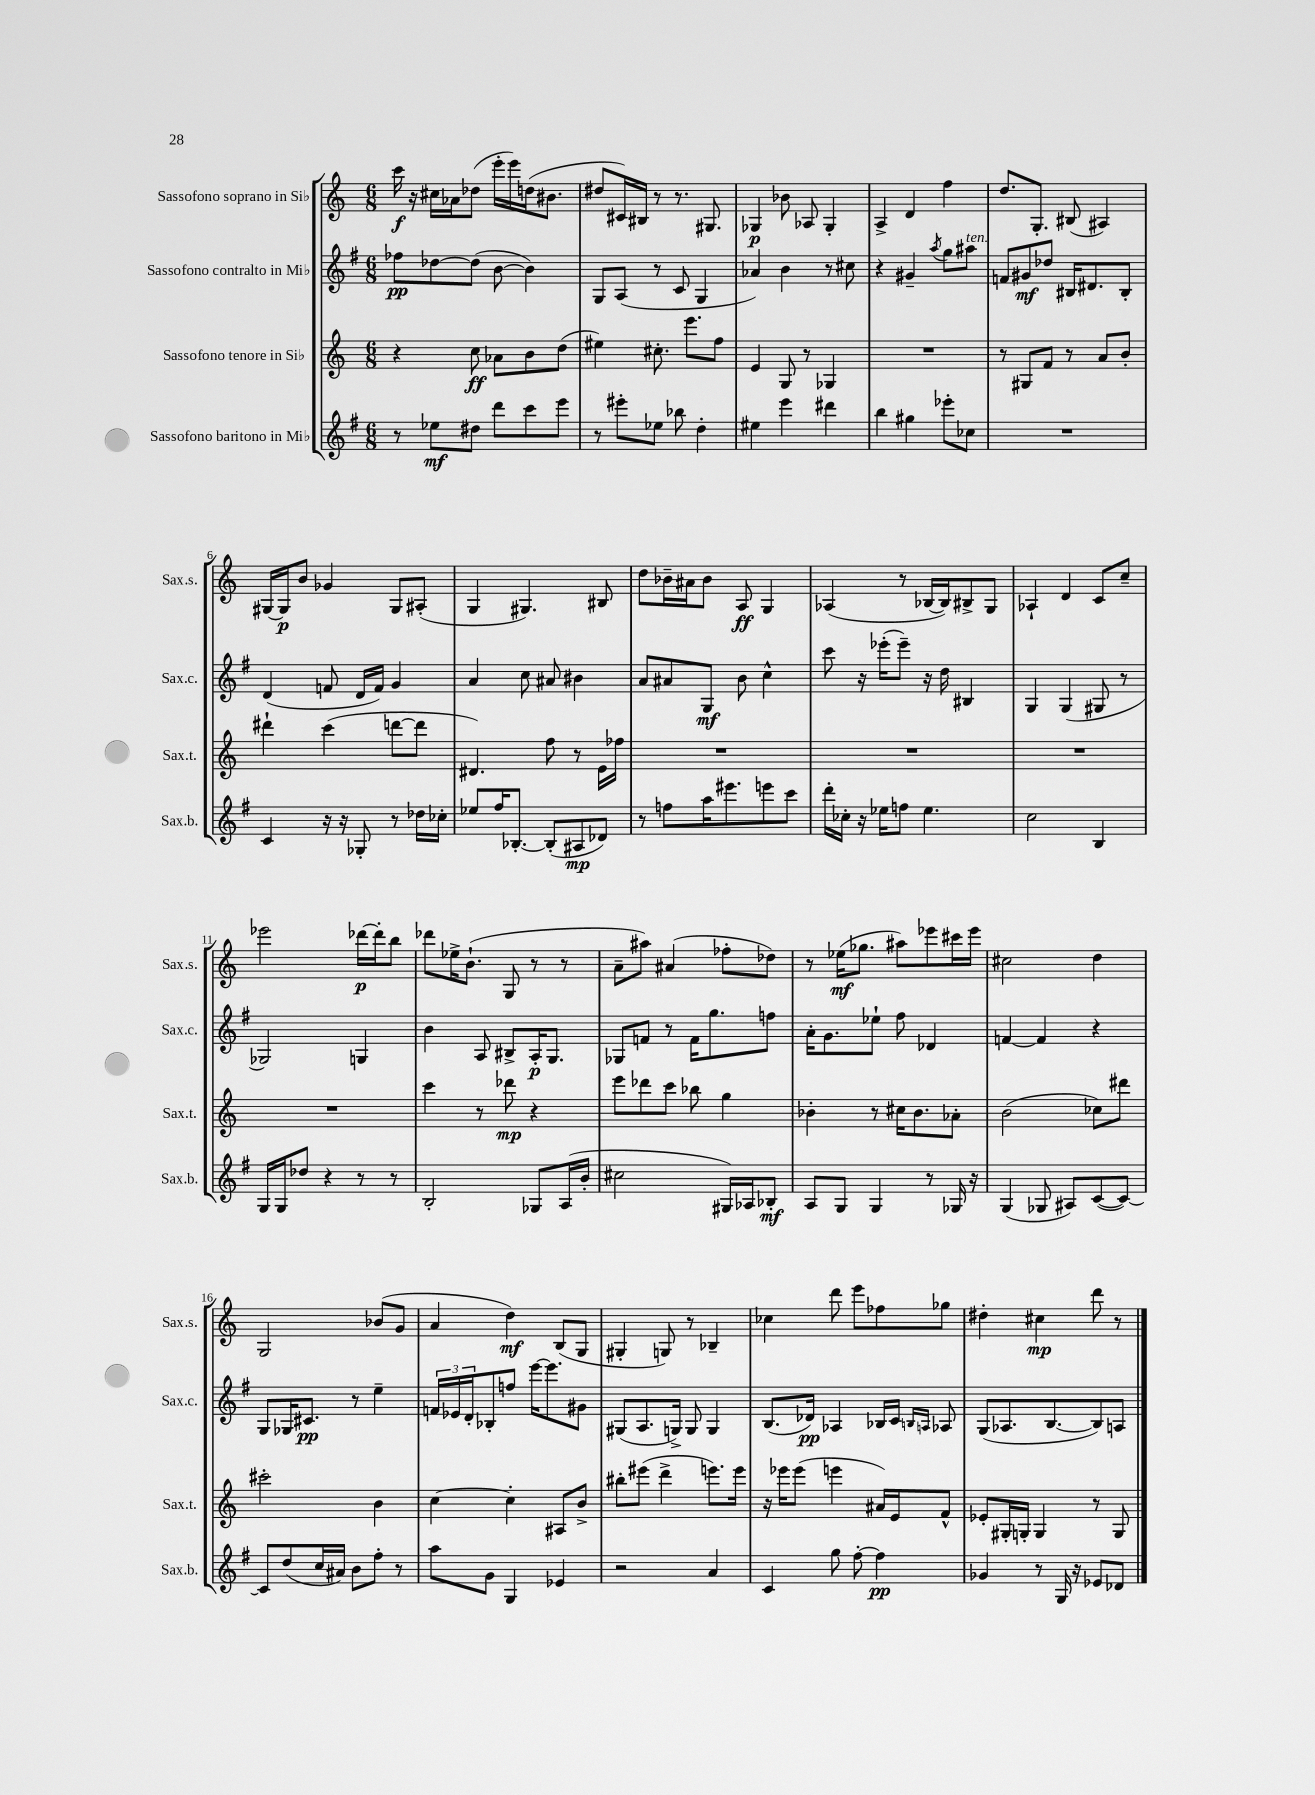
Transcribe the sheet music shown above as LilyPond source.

<<
\new StaffGroup <<
\new Staff = "s0" \with { instrumentName = "Sassofono soprano in Sib" shortInstrumentName = "Sax.s." } {
    \clef treble \key c \major \numericTimeSignature \time 6/8
    c'''16\f r16 cis''16 aes'16 des''8( e'''16-. e'''16) d''16( bis'8. |
    dis''8 cis'16) bis16 r8 r8. gis8. |
    ges4\p bes'8 aes8 ges4-. |
    a4-> d'4 f''4 |
    d''8. g8.-. bis8( ais4) |
    gis16~ gis16\p b'8 ges'4 gis8 ais8-.( |
    g4 gis4.) bis8 |
    d''8 bes'16-- ais'16 bes'8 a8\ff g4 |
    aes4( r8 bes16~ bes16) bis8-> g8 |
    aes4-! d'4 c'8 c''8-- |
    ees'''2 des'''16~\p des'''16-. b''8 |
    des'''8 ees''16-> b'8.-!( g8 r8 r8 |
    a'8-- ais''8) ais'4( fes''8-. des''8) |
    r8 ees''16\mf( ges''8. ais''8) ees'''8 cis'''16 ees'''16 |
    cis''2 d''4 |
    g2 bes'8( g'8 |
    a'4 d''4\mf) b8( g8 |
    gis4-. g8) r8 bes4-- |
    ces''4 d'''8 e'''8 fes''8 ges''8 |
    dis''4-. cis''4\mp d'''8 r8 \bar "|." |
}
\new Staff = "s1" \with { instrumentName = "Sassofono contralto in Mib" shortInstrumentName = "Sax.c." } {
    \clef treble \key g \major \numericTimeSignature \time 6/8
    fes''8\pp des''8~ des''8( b'8~ b'4) |
    g8 a8( r8 c'8 g4 |
    aes'4) b'4 r8 cis''8 |
    r4 gis'4-- \acciaccatura { a''8 } g''8 ais''8^\markup { \italic "ten." } |
    f'8 gis'8\mf des''8 bis16 dis'8. bis8-. |
    d'4( f'8 d'16 f'16) g'4 |
    a'4 c''8 ais'8 bis'4 |
    a'8 ais'8 g8\mf b'8 c''4-^ |
    c'''8 r16 ees'''16-.( ees'''8--) r16 d''16 bis4 |
    g4 g4( gis8 r8 |
    ges2) g4 |
    b'4 a8 bis8-> a16-.\p g8. |
    ges8 f'8 r8 f'16 g''8. f''8 |
    a'16-. g'8. ees''8-! fis''8 des'4 |
    f'4~ f'4 r4 |
    g8 ges16 cis'8.\pp r8 e''4-- |
    \tuplet 3/2 { f'16 ees'16 d'16-. } bes8-. f''8 e'''16~ e'''8. gis'8 |
    gis8( a8. g16->) g8 g4 |
    b8.( des'16\pp) aes4 bes16 c'16 \grace { b16 a16 } aes8 |
    g8( aes8. b8.~ b8) a8 \bar "|." |
}
\new Staff = "s2" \with { instrumentName = "Sassofono tenore in Sib" shortInstrumentName = "Sax.t." } {
    \clef treble \key c \major \numericTimeSignature \time 6/8
    r4 c''8\ff aes'8 b'8 d''8( |
    eis''4) cis''8.-. e'''8. f''8 |
    e'4 g8 r8 ges4 |
    R2. |
    r8 gis8 f'8 r8 a'8 b'8-. |
    dis'''4-! c'''4( d'''8~ d'''8 |
    dis'4.) f''8 r8 e'16 fes''16 |
    R2. |
    R2. |
    R2. |
    R2. |
    c'''4 r8 des'''8\mp r4 |
    e'''8 des'''8 c'''8 bes''8 g''4 |
    bes'4-. r8 cis''16 bes'8. aes'8-. |
    b'2( ces''8) dis'''8 |
    cis'''2-. b'4 |
    c''4~ c''4-. ais8 b'8-> |
    bis''8-. eis'''8( d'''4-> e'''8.) e'''16 |
    r16 ees'''16 ees'''8( e'''4 ais'16) e'16 f'8-^ |
    ees'8-. gis16-. g16-. g4 r8 g8 \bar "|." |
}
\new Staff = "s3" \with { instrumentName = "Sassofono baritono in Mib" shortInstrumentName = "Sax.b." } {
    \clef treble \key g \major \numericTimeSignature \time 6/8
    r8 ees''8\mf dis''8 d'''8 c'''8 e'''8 |
    r8 eis'''8-. ees''8 bes''8 d''4-. |
    eis''4 e'''4 dis'''4 |
    b''4 gis''4 ees'''8-. ces''8 |
    R2. |
    c'4 r16 r16 ges8-. r8 des''16 ces''16-. |
    ees''8 fis''16 bes8.~-. bes8-.( ais8\mp des'8) |
    r8 f''8 a''16 eis'''8. e'''8 c'''8 |
    d'''16-. ces''16-. r16 ees''16 f''8 ees''4. |
    c''2 b4 |
    g16 g16 des''8 r4 r8 r8 |
    b2-. ges8 a16( b'16-. |
    cis''2 gis16) aes16 bes8-.\mf |
    a8 g8 g4 r8 ges16 r16 |
    g4( ges8 ais8) c'8~( c'8~) |
    c'8 d''8( c''16 ais'16) b'8 fis''8-. r8 |
    a''8 g'8 g4 ees'4 |
    r2 a'4 |
    c'4 g''8 fis''8~-. fis''4\pp |
    ges'4 r8 g16 r16 ees'8 des'8 \bar "|." |
}
>>
>>
